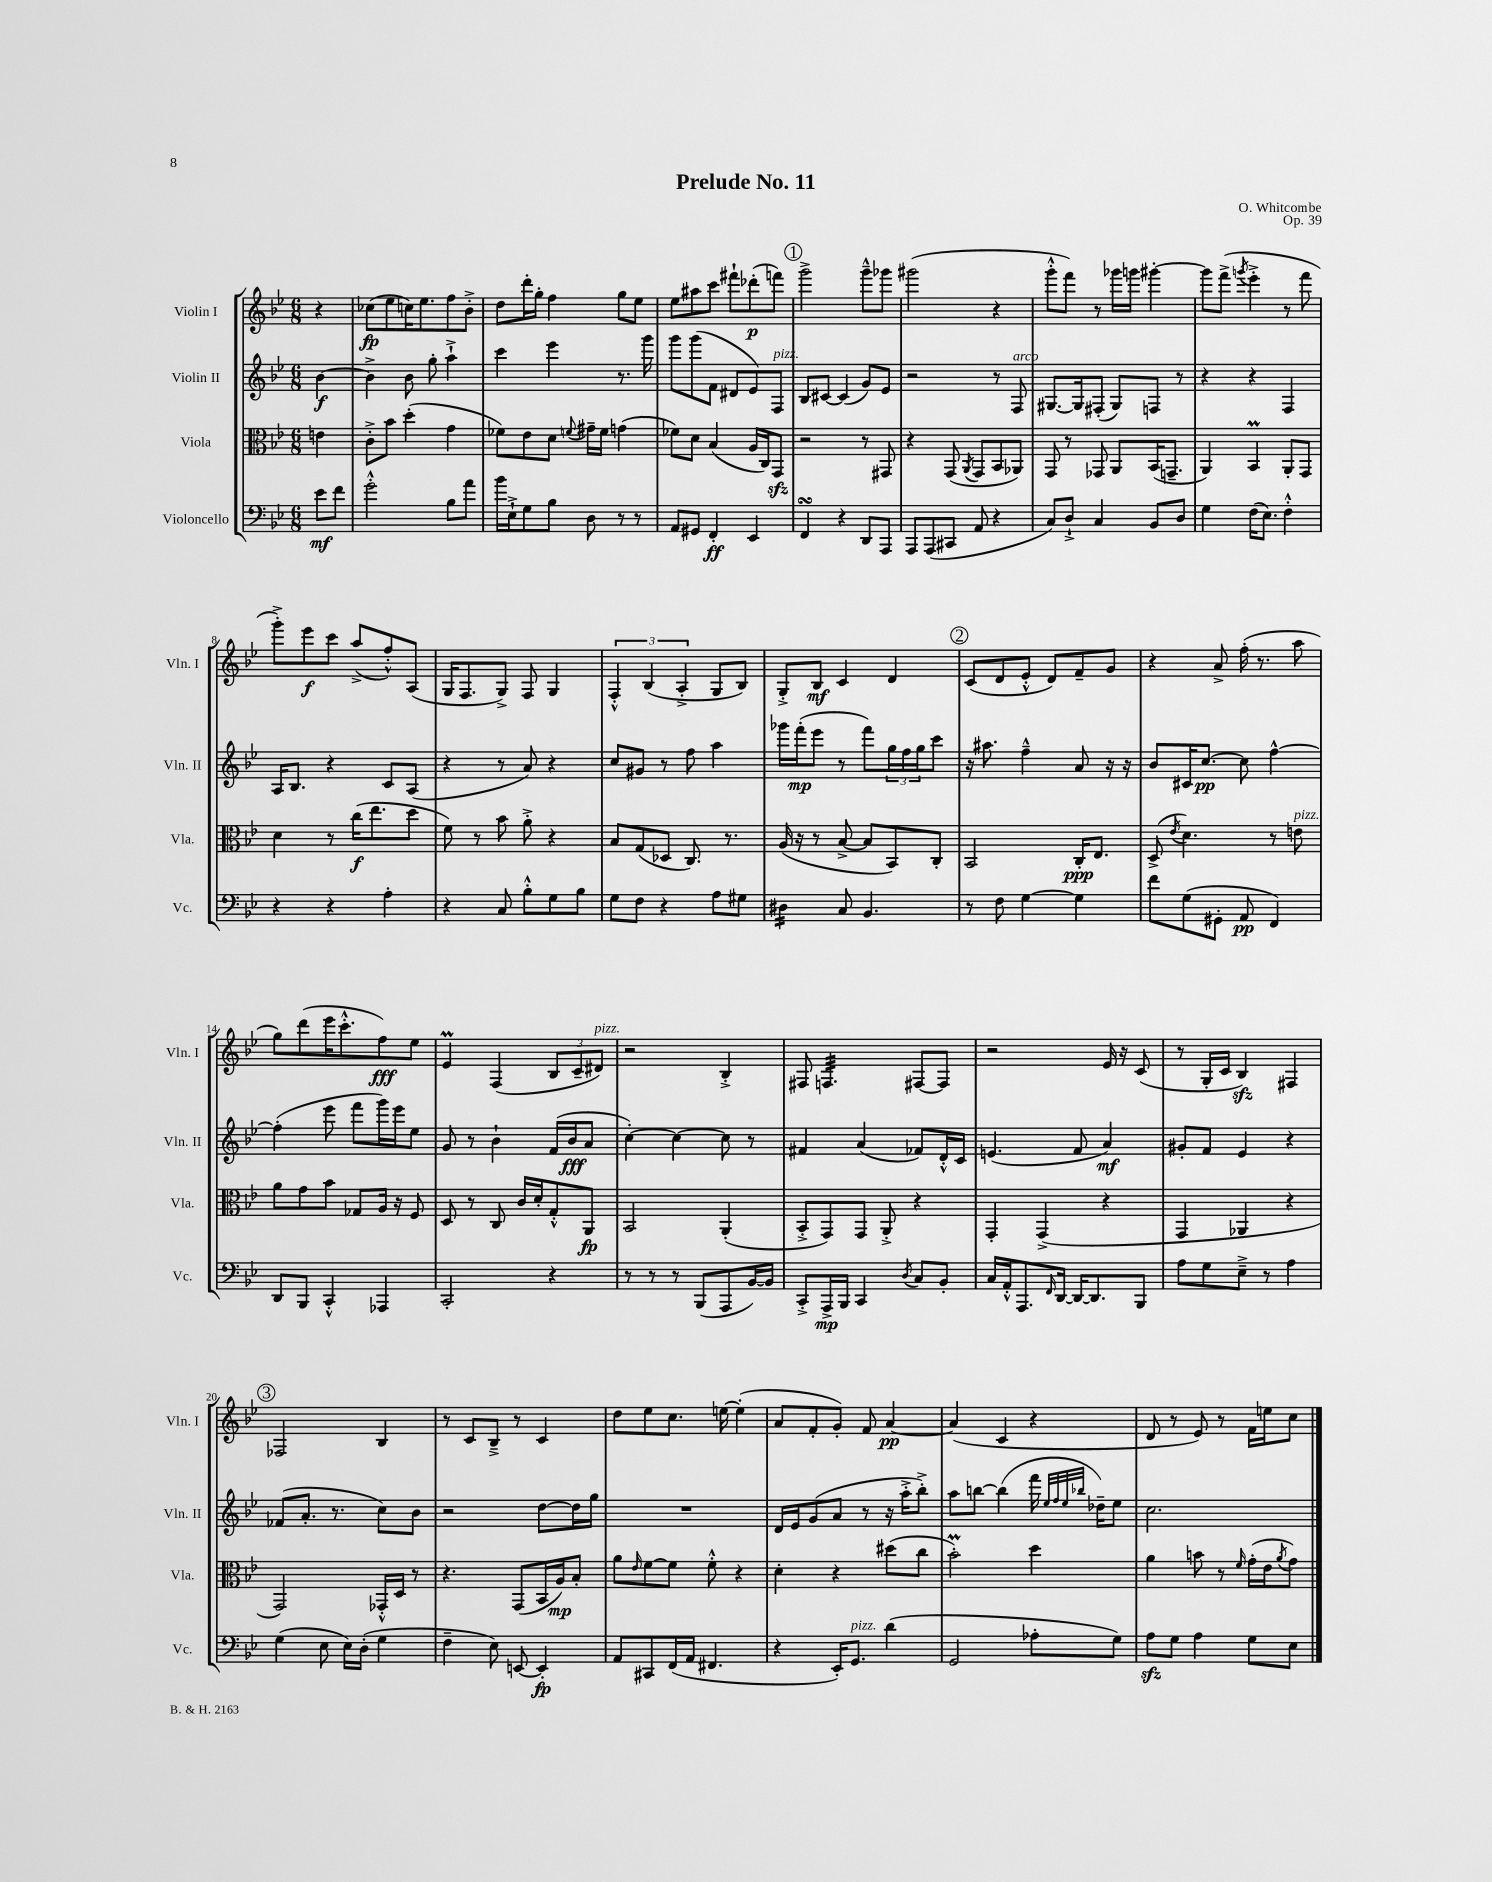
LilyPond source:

\header { title = "Prelude No. 11" composer = "O. Whitcombe" opus = "Op. 39" }
<<
\new StaffGroup <<
\new Staff = "s0" \with { instrumentName = "Violin I" shortInstrumentName = "Vln. I" } {
    \clef treble \key bes \major \numericTimeSignature \time 6/8 \partial 4
    r4 |
    ces''8\fp( ees''8 c''16) ees''8. f''8 bes'8-.-> |
    d''8 d'''16-. g''16-. f''4 g''8 ees''8 |
    ees''8 ais''8 c'''8 fis'''8-! des'''8-.\p( f'''8) |
    \mark \markup { \circle "1" } g'''2-> g'''8---^ ges'''8 |
    gis'''2( r4 |
    g'''8-.-^ f'''8) r8 ges'''16 g'''16 gis'''4~-. |
    gis'''8 f'''8->( \acciaccatura { g'''8 } ees'''4-.-> r8 f'''8 |
    g'''8-.->) ees'''8\f c'''8 a''8->( f''8-.-^) a8( |
    g16 f8. g8->) f8 g4 |
    \tuplet 3/2 { f4-.-^ bes4( a4-.-> } g8 bes8) |
    g8-.-> bes8\mf c'4 d'4 |
    \mark \markup { \circle "2" } c'8( d'8 ees'8-.-^ d'8) f'8-- g'8 |
    r4 a'8-> f''16-.( r8. a''8 |
    g''8) d'''8( ees'''16 c'''8.-.-^ f''8\fff) ees''8 |
    ees'4\prall f4( \tuplet 3/2 { bes8 c'8-- dis'8^\markup { \italic "pizz." }) } |
    r2 bes4-.-> |
    fis8 f4.:32 fis8~ fis8 |
    r2 ees'16 r16 c'8( |
    r8 g16-. c'16 bes4\sfz) fis4 |
    \mark \markup { \circle "3" } fes2 bes4 |
    r8 c'8 bes8---> r8 c'4 |
    d''8 ees''8 c''8. e''16~ e''4-.( |
    a'8 f'8-. g'8-.) f'8 a'4~\pp |
    a'4( c'4 r4 |
    d'8 r8 ees'8) r8 f'16 e''16 c''8 \bar "|." |
}
\new Staff = "s1" \with { instrumentName = "Violin II" shortInstrumentName = "Vln. II" } {
    \clef treble \key bes \major \numericTimeSignature \time 6/8 \partial 4
    bes'4~\f |
    bes'4-> bes'8 g''8-. a''4-!-> |
    c'''4 ees'''4 r8. g'''16 |
    g'''8 g'''8( f'8 dis'8 ees'8) f8^\markup { \italic "pizz." } |
    \mark \markup { \circle "1" } bes8 cis'8~ cis'4( g'8) ees'8 |
    r2 r8 f8^\markup { \italic "arco" } |
    gis8.~ gis16 fis8-.( gis8) f8 r8 |
    r4 r4 f4 |
    a16 bes8. r4 c'8 a8( |
    r4 r8 a'8) r4 |
    c''8 gis'8 r8 f''8 a''4 |
    ges'''16 f'''16-.\mp( ees'''8 r8 f'''8) \tuplet 3/2 { g''16 f''16 g''16 } c'''8 |
    \mark \markup { \circle "2" } r16 ais''8. f''4---^ a'8 r16 r16 |
    bes'8 cis'16 c''8.~\pp c''8 f''4~-^ |
    f''4-.( ees'''8 f'''8 g'''16) ees'''16 ees''8 |
    g'8 r8 bes'4-! f'16( bes'16\fff a'8 |
    c''4~-.) c''4~ c''8 r8 |
    fis'4 a'4( fes'8) d'16-.-^ c'16 |
    e'4.( f'8 a'4\mf) |
    gis'8-. f'8 ees'4 r4 |
    \mark \markup { \circle "3" } fes'8( a'8.-. r8. c''8) bes'8 |
    r2 d''8~ d''16 g''16 |
    R2. |
    d'16 ees'16 g'8( a'8 r8 r16 a''16-.-> bes''8-.->) |
    a''8 b''8~ b''4( f'''16 \grace { ees''32 f''32 ees''32 bes''32 } des''16--) ees''8 |
    c''2. \bar "|." |
}
\new Staff = "s2" \with { instrumentName = "Viola" shortInstrumentName = "Vla." } {
    \clef alto \key bes \major \numericTimeSignature \time 6/8 \partial 4
    e'4 |
    c'8-.-> bes'8 d''4-.( g'4 |
    fes'8) ees'8 d'8 \appoggiatura { f'8 } gis'16-- f'16 g'4( |
    fes'8) d'8 bes4( a16 c16) g,8\sfz |
    \mark \markup { \circle "1" } r2 r8 gis,8 |
    r4 g,8( \acciaccatura { a,8 } g,8 bes,8 aes,8) |
    g,8 r8 ges,8 a,8 bes,16( g,8.-- |
    a,4) bes,4\prall a,8-. g,8 |
    d'4 r8 c''16\f( ees''8. d''8 |
    f'8) r8 bes'8 a'8-.-> r4 |
    bes8 g8( des8 c8.) r8. |
    a16( r16 r8 bes8~-> bes8 bes,8) c8-. |
    \mark \markup { \circle "2" } bes,2 c16-.\ppp ees8. |
    d8->( \acciaccatura { ees'8 } d'4.) r8 e'8^\markup { \italic "pizz." } |
    a'8 g'8 bes'8 ges8 a16 r16 f8 |
    d8 r8 c8 c'16 d'16-. g8-.-^ a,8\fp |
    bes,2 a,4-.( |
    bes,8-.-> g,8) g,8 a,8-.-> r4 |
    g,4-. g,4->( r4 |
    g,4 aes,4 r4 |
    \mark \markup { \circle "3" } g,2) ges,16-.-^ d16 r8 |
    r4. g,8( bes,16 a16\mp) bes8-. |
    a'8 \grace { ees'16 } f'8~ f'8 f'8-.-^ r4 |
    d'4-. r4 dis''8( c''8 |
    bes'2-.\prall) d''4 |
    a'4 b'8 r8 \grace { f'16 } g'16-.( ees'16 \acciaccatura { a'8 } g'8) \bar "|." |
}
\new Staff = "s3" \with { instrumentName = "Violoncello" shortInstrumentName = "Vc." } {
    \clef bass \key bes \major \numericTimeSignature \time 6/8 \partial 4
    ees'8\mf f'8 |
    g'2-.-^ bes8 a'8 |
    bes'16 ees16-!-> g8 bes8 d8 r8 r8 |
    a,8 gis,8 f,4-.\ff ees,4 |
    \mark \markup { \circle "1" } f,4\turn r4 d,8 a,,8 |
    a,,8 a,,8( cis,8 a,8 r4 |
    c8) d8-!-> c4 bes,8 d8 |
    g4 f16( ees8.) f4-.-^ |
    r4 r4 a4-. |
    r4 c8 bes8-.-^ g8 bes8 |
    g8 f8 r4 a8 gis8 |
    dis4:16 c8 bes,4. |
    \mark \markup { \circle "2" } r8 f8 g4~ g4 |
    f'8 g8( gis,8-. a,8\pp f,4) |
    d,8 bes,,8 c,4-.-^ aes,,4 |
    c,2-. r4 |
    r8 r8 r8 bes,,8( a,,8 bes,16~) bes,16 |
    c,8-.-> a,,16->\mp bes,,16 c,4 \acciaccatura { d8 } c8 bes,8-. |
    c16 a,16-.-^ a,,8. \grace { f,16 } d,16~ d,16~ d,8. bes,,8 |
    a8 g8 ees8---> r8 a4 |
    \mark \markup { \circle "3" } g4( ees8 ees16) d16-.( g4 |
    f4-- ees8) e,8~ e,4-.\fp |
    a,8 cis,8 f,16( a,16 fis,4. |
    r4 ees,16-.) g,8.^\markup { \italic "pizz." } d'4( |
    g,2 aes8-. g8) |
    a8\sfz g8 a4 g8 ees8 \bar "|." |
}
>>
>>
